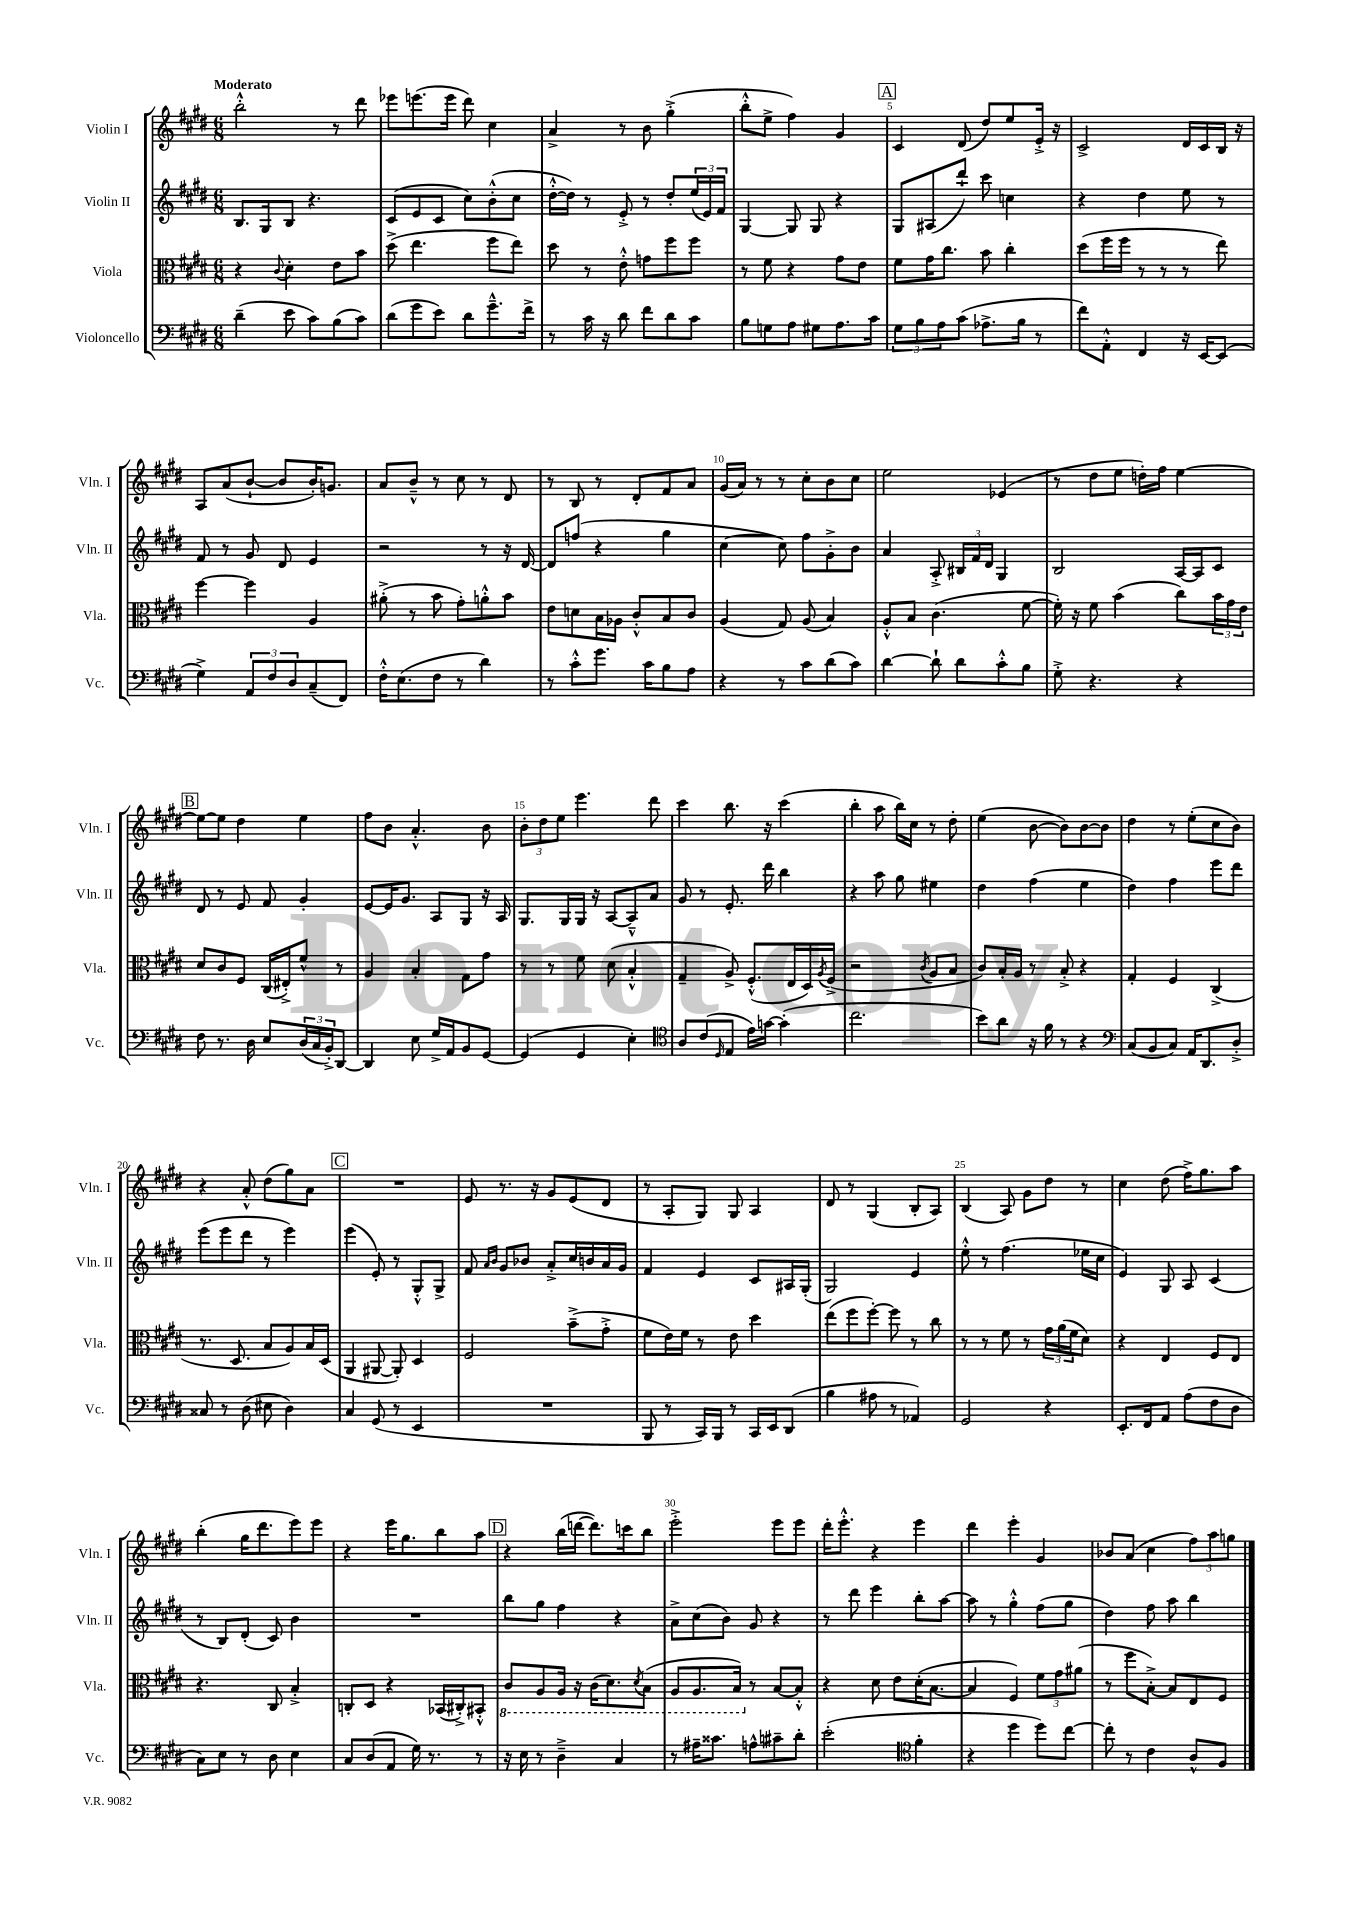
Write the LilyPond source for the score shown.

<<
\new StaffGroup <<
\new Staff = "s0" \with { instrumentName = "Violin I" shortInstrumentName = "Vln. I" } {
    \clef treble \key e \major \numericTimeSignature \time 6/8 \tempo "Moderato"
    b''2-.-^ r8 dis'''8 |
    ees'''8 e'''8.( e'''16 dis'''8) cis''4 |
    a'4-> r8 b'8 gis''4-.->( |
    b''8-.-^ e''8-> fis''4) gis'4 |
    \mark \markup { \box "A" } cis'4 dis'8( dis''8) e''8 e'16-.-> r16 |
    cis'2-> dis'16 cis'16 b16 r16 |
    a8 a'8( b'8~-! b'8 b'16-.) g'8. |
    a'8 b'8---^ r8 cis''8 r8 dis'8 |
    r8 b8 r8 dis'8-. fis'8 a'8 |
    gis'16( a'16) r8 r8 cis''8-. b'8 cis''8 |
    e''2 ees'4( |
    r8 dis''8 e''8 d''16-.) fis''16 e''4~ |
    \mark \markup { \box "B" } e''8~ e''8 dis''4 e''4 |
    fis''8 b'8 a'4.-.-^ b'8 |
    \tuplet 3/2 { b'8-. dis''8 e''8 } e'''4. dis'''8 |
    cis'''4 b''8. r16 cis'''4( |
    b''4-. a''8 b''16) cis''16 r8 dis''8-. |
    e''4( b'8~ b'8) b'8~ b'8 |
    dis''4 r8 e''8-.( cis''8 b'8) |
    r4 a'8-.-^ dis''8( gis''8) a'8 |
    \mark \markup { \box "C" } R2. |
    e'8 r8. r16 gis'8 e'8( dis'8 |
    r8 a8-. gis8) gis8 a4 |
    dis'8 r8 gis4( b8-. a8) |
    b4( a8) gis'8 dis''8 r8 |
    cis''4 dis''8( fis''16->) gis''8. a''8 |
    b''4-.( gis''16 dis'''8. e'''8) e'''8 |
    r4 e'''16 gis''8. b''8 a''8 |
    \mark \markup { \box "D" } r4 b''16( d'''16~ d'''8.) c'''16 b''8 |
    e'''2-.-> e'''8 e'''8 |
    dis'''16-. e'''8.-.-^ r4 e'''4 |
    dis'''4 e'''4-. gis'4 |
    bes'8 a'8( cis''4 \tuplet 3/2 { fis''8) a''8 g''8 } \bar "|." |
}
\new Staff = "s1" \with { instrumentName = "Violin II" shortInstrumentName = "Vln. II" } {
    \clef treble \key e \major \numericTimeSignature \time 6/8
    b8. gis16 b8 r4. |
    cis'8( e'8 cis'8 cis''8) b'8-.-^( cis''8 |
    dis''16~-.-^ dis''16) r8 e'8-.-> r8 dis''8-. \tuplet 3/2 { e''16( e'16) fis'16 } |
    gis4~ gis8 gis8 r4 |
    \mark \markup { \box "A" } gis8 ais8( dis'''8-!) cis'''8 c''4 |
    r4 dis''4 e''8 r8 |
    fis'8 r8 gis'8 dis'8 e'4 |
    r2 r8 r16 dis'16~ |
    dis'8 f''8( r4 gis''4 |
    cis''4~ cis''8) fis''8 gis'8-.-> b'8 |
    a'4 a8-.-> \tuplet 3/2 { bis16 fis'16 dis'16 } gis4 |
    b2 a16~ a16 cis'8 |
    \mark \markup { \box "B" } dis'8 r8 e'8 fis'8 gis'4-. |
    e'8~ e'16 gis'8. a8 gis8 r16 a16 |
    gis8. gis16 gis16 r16 a8~ a8---^ a'8 |
    gis'8 r8 e'8.-. dis'''16 b''4 |
    r4 a''8 gis''8 eis''4 |
    dis''4 fis''4( e''4 |
    dis''4) fis''4 e'''8 dis'''8 |
    e'''8( e'''8 dis'''8 r8 e'''4) |
    \mark \markup { \box "C" } e'''4( e'8-.) r8 gis8-.-^ gis8-> |
    fis'8 \grace { a'16 b'16 } gis'8 bes'8 a'8-.-> cis''16 b'16 a'16 gis'16 |
    fis'4 e'4 cis'8 ais16 gis16-.( |
    gis2) e'4 |
    e''8-.-^ r8 fis''4.( ees''16 cis''16 |
    e'4) gis8 a8 cis'4( |
    r8 b8) dis'8-.( cis'8) b'4 |
    R2. |
    \mark \markup { \box "D" } b''8 gis''8 fis''4 r4 |
    a'8-> cis''8( b'8) gis'8 r4 |
    r8 dis'''8 e'''4 b''8-. a''8~ |
    a''8 r8 gis''4-.-^ fis''8( gis''8 |
    dis''4) fis''8 a''8 b''4 \bar "|." |
}
\new Staff = "s2" \with { instrumentName = "Viola" shortInstrumentName = "Vla." } {
    \clef alto \key e \major \numericTimeSignature \time 6/8
    r4 \appoggiatura { cis'8 } dis'4-. e'8 b'8 |
    dis''8->( e''4. fis''8 e''8) |
    dis''8 r8 e'8-.-^ g'8 fis''8 fis''8 |
    r8 fis'8 r4 gis'8 e'8 |
    \mark \markup { \box "A" } fis'8 gis'16 cis''8. b'8 cis''4-. |
    dis''8( fis''16 fis''16 r8 r8 r8 e''8) |
    fis''4~ fis''4 a4 |
    ais'8-.->( r8 b'8 gis'8-.) a'8-.-^ b'8 |
    e'8 d'8 b16 aes16 cis'8-.-^ b8 cis'8 |
    a4( gis8) a8( b4) |
    a8-.-^ b8 cis'4.( fis'8~ |
    fis'16-.) r16 fis'8 b'4( cis''8) \tuplet 3/2 { b'16 gis'16 e'16 } |
    \mark \markup { \box "B" } dis'8 cis'8 fis8 cis16( eis16-.->) fis'8-^ r8 |
    a4 b4-. gis8 gis'8 |
    r8 r8 fis'8 dis'8( b4-.-^ |
    gis4-- a8->) fis8.-.-^( e16 dis16) \acciaccatura { a8 } fis16->( |
    r2 \acciaccatura { cis'8 } a8 b8 |
    cis'8) b16-. a16 r8 b8-.-> r4 |
    gis4-. fis4 cis4->( |
    r8. dis8. b8 a8) b16 dis16( |
    \mark \markup { \box "C" } a,4 ais,8~ ais,8-.) dis4 |
    fis2 b'8--->( gis'8-.-> |
    fis'8 e'16) fis'16 r8 e'8 dis''4 |
    e''8( fis''8 fis''8~-.) fis''8 r8 cis''8 |
    r8 r8 fis'8 r8 \tuplet 3/2 { gis'16 a'16( fis'16 } dis'8) |
    r4 e4 fis8 e8 |
    r4. cis8 b4-.-> |
    c8-. dis8 r4 bes,16( cis16-.->) bis,8-.-^ |
    \mark \markup { \box "D" } \ottava #-1 cis8 a,8 a,16 r16 cis16( dis8.) \acciaccatura { dis8 } b,8( |
    a,8 a,8. b,16) \ottava #0 r8 b8~ b8-.-^ |
    r4 dis'8 e'8 dis'16-.( b8.~ |
    b4 fis4) \tuplet 3/2 { fis'8 gis'8 ais'8( } |
    r8 fis''8 b8~-.->) b8 e8 fis8 \bar "|." |
}
\new Staff = "s3" \with { instrumentName = "Violoncello" shortInstrumentName = "Vc." } {
    \clef bass \key e \major \numericTimeSignature \time 6/8
    dis'4--( e'8 cis'8) b8( cis'8) |
    dis'8( gis'8 e'8) dis'8 gis'8.---^ fis'16-> |
    r8 cis'16 r16 dis'8 fis'8 dis'8 cis'8 |
    b8 g8 a8 gis8 a8. cis'16 |
    \mark \markup { \box "A" } \tuplet 3/2 { gis8 b8 a8 } cis'8( aes8.-> b16 r8 |
    fis'8) a,8-.-^ fis,4 r16 e,16~ e,8( |
    gis4->) \tuplet 3/2 { a,8 fis8 dis8 } cis8--( fis,8) |
    fis16-.-^ e8.( fis8 r8 dis'4) |
    r8 cis'8-.-^ gis'8. cis'16 b8 a8 |
    r4 r8 cis'8 dis'8( cis'8) |
    dis'4~ dis'8-! dis'8 cis'8-.-^ b8 |
    gis8-.-> r4. r4 |
    \mark \markup { \box "B" } fis8 r8. dis16 e8 \tuplet 3/2 { dis16( cis16 b,16-.->) } dis,8~ |
    dis,4 e8 gis16-> a,16 b,8 gis,8~ |
    gis,4( gis,4 e4-.) |
    \clef tenor a8 cis'8( \grace { dis16 } e8 e'16) g'16~ g'4-.( |
    cis''2. |
    b'8) a'8 r16 fis'16 r8 r4 |
    \clef bass cis8( b,8 cis8) a,16 dis,8. dis8-.-> |
    cisis8 r8 dis8( eis8 dis4) |
    \mark \markup { \box "C" } cis4 gis,8( r8 e,4 |
    R2. |
    b,,8 r8 cis,16) b,,16 r8 cis,16 e,16 dis,8( |
    b4 ais8 r8 aes,4) |
    gis,2 r4 |
    e,8.-. fis,16 a,8 a8( fis8 dis8 |
    cis8) e8 r8 dis8 e4 |
    cis8 dis8( a,8 gis16) r8. r8 |
    \mark \markup { \box "D" } r16 e16 r8 dis4---> cis4 |
    r8 ais16-- cisis'8. a8-^ cis'8-- dis'8-. |
    e'2-.( \clef tenor fis'4-. |
    r4 dis''4 dis''8) cis''8~ |
    cis''8-. r8 cis'4 a8-^ fis8 \bar "|." |
}
>>
>>
\layout { \context { \Score \override BarNumber.break-visibility = ##(#f #t #t) barNumberVisibility = #(every-nth-bar-number-visible 5) } }
